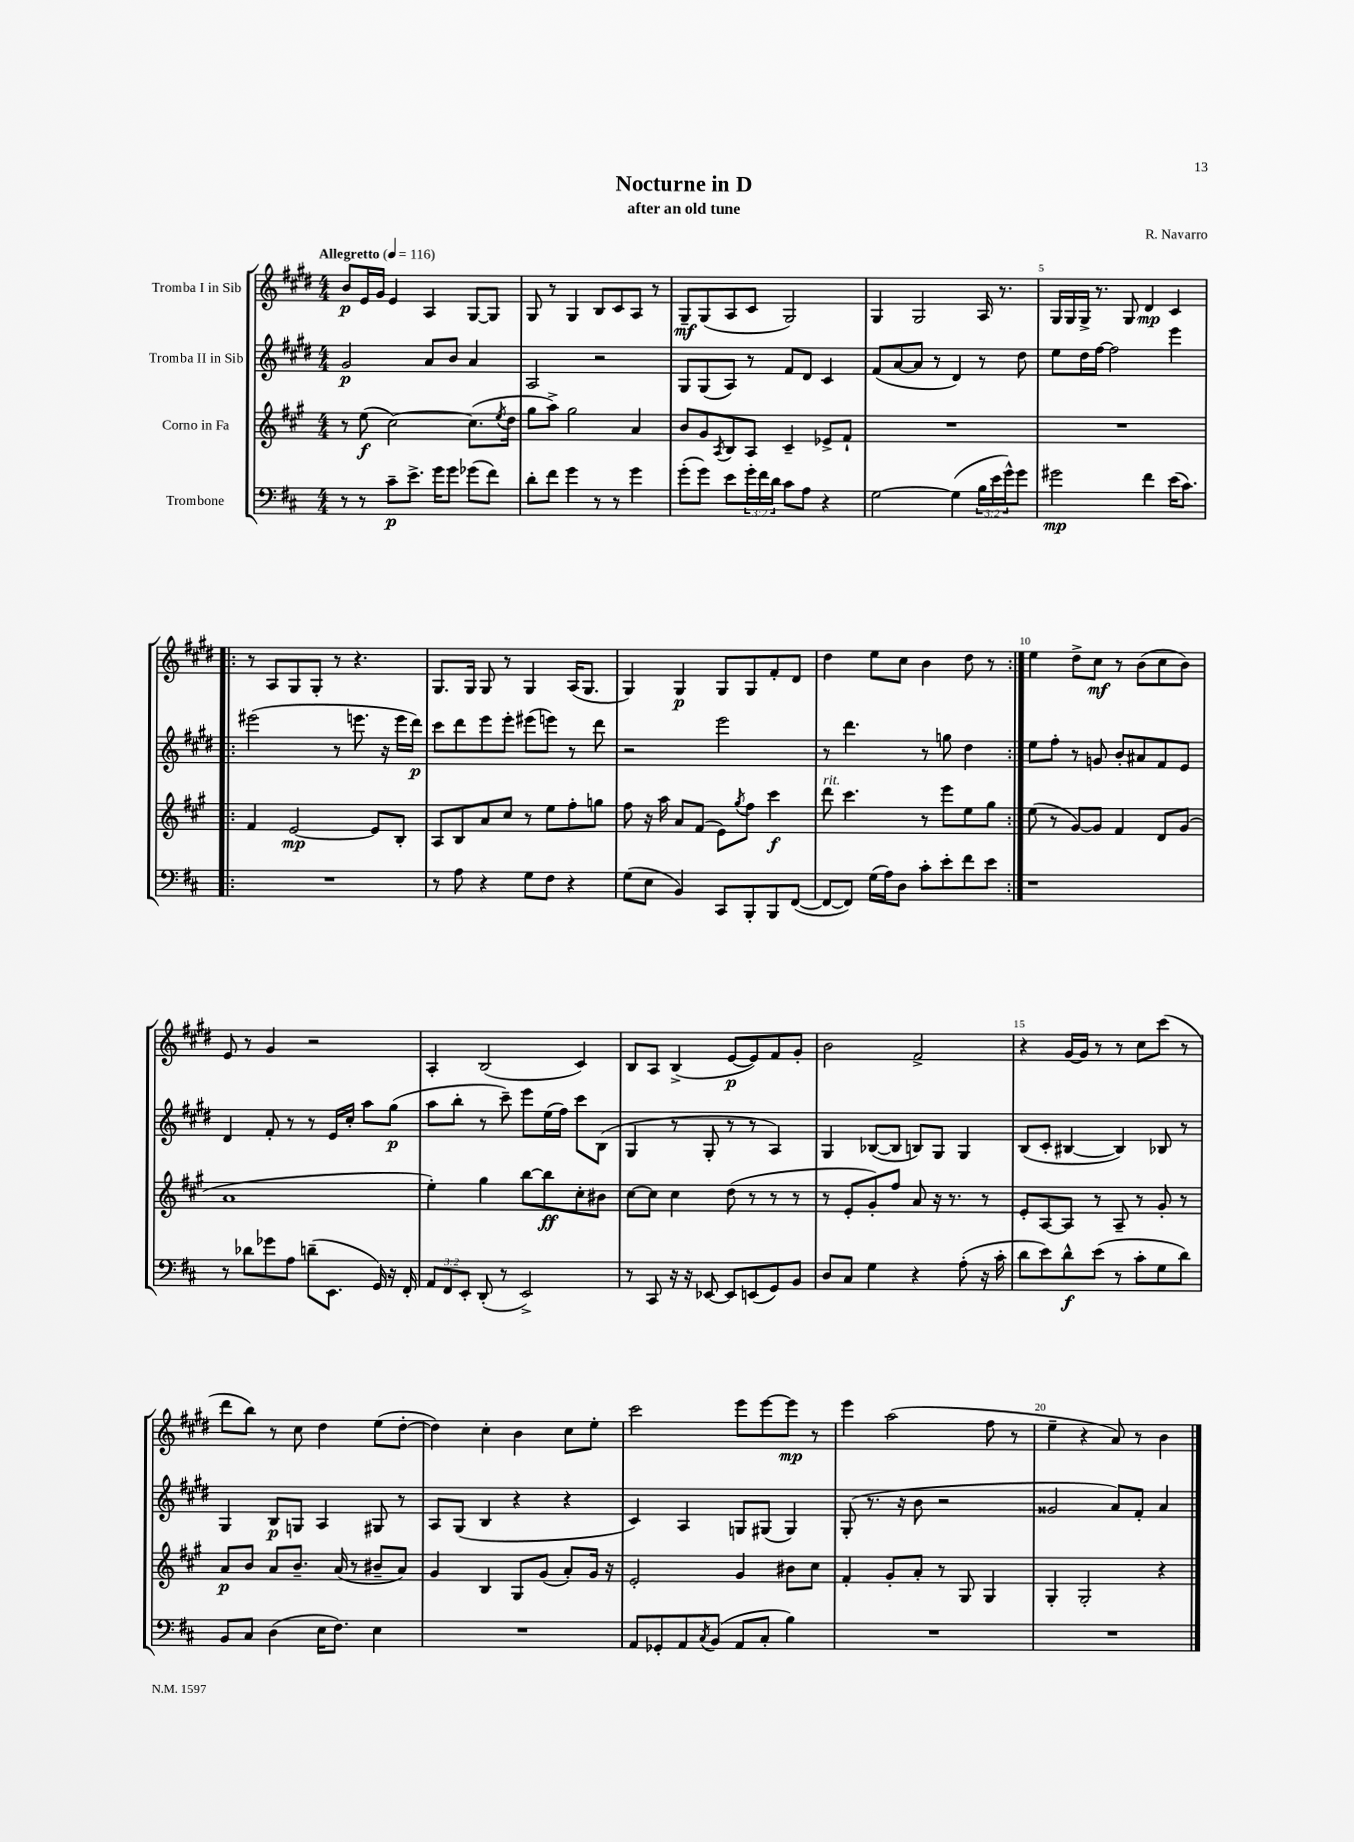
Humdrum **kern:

**kern	**dynam	**kern	**dynam	**kern	**dynam	**kern	**dynam
*part4	*part4	*part3	*part3	*part2	*part2	*part1	*part1
*staff4	*staff4	*staff3	*staff3	*staff2	*staff2	*staff1	*staff1
*I"Trombone	*	*I"Corno in Fa	*	*I"Tromba II in Sib	*	*I"Tromba I in Sib	*
*clefF4	*	*clefG2	*	*clefG2	*	*clefG2	*
*k[f#c#]	*	*k[f#c#g#]	*	*k[f#c#g#d#]	*	*k[f#c#g#d#]	*
*M4/4	*	*M4/4	*	*M4/4	*	*M4/4	*
*MM116	*	*MM116	*	*MM116	*	*MM116	*
=1	=1	=1	=1	=1	=1	=1	=1
!	!	!	!	!	!	!LO:TX:a:B:t=Allegretto	!
8r	.	8r	.	2g#/	p	8b/L	p
8r	.	(8ee\	f	.	.	16e/L	.
.	.	.	.	.	.	16g#/JJ	.
8c#~\L	p	[2cc#\)	.	.	.	4e/	.
8.e^\J	.	.	.	.	.	.	.
.	.	.	.	8a/L	.	4A/	.
16g\KL	.	.	.	.	.	.	.
8g\J	.	.	.	8b/J	.	.	.
(8g-X\L	.	(8.cc#\L]	.	4a/	.	[8G#/L	.
8f#\J)	.	.	.	.	.	8G#/J]	.
.	.	8qee/	.	.	.	.	.
.	.	16dd\Jk	.	.	.	.	.
=2	=2	=2	=2	=2	=2	=2	=2
8d'\L	.	8gg#\L	.	2A/	.	8G#/	.
8f#\J	.	8aa^\J)	.	.	.	8r	.
4g\	.	2gg#\	.	.	.	4G#/	.
8r	.	.	.	2r	.	8B/L	.
8r	.	.	.	.	.	8c#/	.
4g\	.	4a/	.	.	.	8A/J	.
.	.	.	.	.	.	8r	.
=3	=3	=3	=3	=3	=3	=3	=3
(8g'\L	.	8b/L	.	8G#/L	.	8G#~/L	mf
8g\J)	.	8g#/	.	(8G#/	.	(8G#/	.
.	.	8qA/	.	.	.	.	.
8e\L	.	8B/	.	8A/J)	.	8A/	.
24g'\L	.	8A/J	.	8r	.	8c#/J	.
24f#\	.	.	.	.	.	.	.
24d\JJ	.	.	.	.	.	.	.
8c#\L	.	4c#~/	.	8f#/L	.	2G#/)	.
8A\J	.	.	.	8d#/J	.	.	.
4r	.	8e-X^/L	.	4c#/	.	.	.
.	.	8f#`/J	.	.	.	.	.
=4	=4	=4	=4	=4	=4	=4	=4
[2G\	.	1r	.	(8f#/L	.	4G#/	.
.	.	.	.	[8a/	.	.	.
.	.	.	.	8a/J]	.	2G#/	.
.	.	.	.	8r	.	.	.
(4G\]	.	.	.	4d#/)	.	.	.
24B\LL	.	.	.	8r	.	16A/	.
24e\	.	.	.	.	.	.	.
.	.	.	.	.	.	8.r	.
24g^^\J)	.	.	.	.	.	.	.
8g\J	.	.	.	8dd#\	.	.	.
=5	=5	=5	=5	=5	=5	=5	=5
2g#X\	mp	1r	.	8ee\L	.	16G#/LL	.
.	.	.	.	.	.	16G#/	.
.	.	.	.	16dd#\L	.	16G#^/JJ	.
.	.	.	.	[16ff#\JJ	.	8.r	.
.	.	.	.	2ff#\]	.	.	.
.	.	.	.	.	.	8G#/	.
4f#\	.	.	.	.	.	4d#/	mp
(16e\KL	.	.	.	4eee\	.	4c#/	.
8.c#\J)	.	.	.	.	.	.	.
!!LO:LB:g=z
=6!|:	=6!|:	=6!|:	=6!|:	=6!|:	=6!|:	=6!|:	=6!|:
1r	.	4f#/	.	(2eee#X\	.	8r	.
.	.	.	.	.	.	8A/L	.
.	.	[2e/	mp	.	.	8G#/	.
.	.	.	.	.	.	8G#'/J	.
.	.	.	.	8r	.	8r	.
.	.	.	.	8.eeen\	.	4.r	.
.	.	8e/L]	.	.	.	.	.
.	.	.	.	16r	.	.	.
.	.	8B'/J	.	16eee\LL	.	.	.
.	.	.	.	16ddd#\JJ)	p	.	.
=7	=7	=7	=7	=7	=7	=7	=7
8r	.	8A/L	.	8ccc#\L	.	8.G#/L	.
8A\	.	8B/	.	8ddd#\	.	.	.
.	.	.	.	.	.	16G#/Jk	.
4r	.	8a/	.	8eee\	.	8G#/	.
.	.	8cc#/J	.	8eee'\J	.	8r	.
8G\L	.	8r	.	(8eee#X\L	.	4G#/	.
8F#\J	.	8ee\L	.	8eeen\J)	.	.	.
4r	.	8ff#'\	.	8r	.	(16A/KL	.
.	.	.	.	.	.	8.G#/J	.
.	.	8ggn\J	.	8ddd#\	.	.	.
=8	=8	=8	=8	=8	=8	=8	=8
(8G\L	.	8ff#\	.	2r	.	4G#/)	.
8E\J	.	16r	.	.	.	.	.
.	.	16aa\	.	.	.	.	.
4BB/)	.	8a/L	.	.	.	4G#/	p
.	.	(8f#/J	.	.	.	.	.
8CC#/L	.	8e\L)	.	2eee\	.	8G#/L	.
.	.	8qgg#/	.	.	.	.	.
8BBB'/	.	8ff#\J	.	.	.	8G#/	.
8BBB/	.	4ccc#\	f	.	.	8f#'/	.
([8FF#/J	.	.	.	.	.	8d#/J	.
=9	=9	=9	=9	=9	=9	=9	=9
!	!	!LO:TX:a:i:t=rit.	!	!	!	!	!
8FF#/L_	.	8ddd\	.	8r	.	4dd#\	.
8FF#/J])	.	4.ccc#\	.	4.ddd#\	.	.	.
(16G\LL	.	.	.	.	.	8ee\L	.
16A\J)	.	.	.	.	.	.	.
8D\J	.	.	.	.	.	8cc#\J	.
8c#'\L	.	8r	.	8r	.	4b\	.
8e'\	.	8eee\L	.	8ggn\	.	.	.
8f#\	.	8ee\	.	4dd#\	.	8dd#\	.
8e\J	.	8gg#\J	.	.	.	8r	.
=10:|!	=10:|!	=10:|!	=10:|!	=10:|!	=10:|!	=10:|!	=10:|!
1r	.	(8ee\	.	8ee\L	.	4ee\	.
.	.	8r	.	8ff#'\J	.	.	.
.	.	[8g#/L)	.	8r	.	8dd#^\L	.
.	.	8g#/J]	.	8gn/	.	8cc#\J	mf
.	.	4f#/	.	8b'/L	.	8r	.
.	.	.	.	8a#X/	.	(8b\L	.
.	.	8d/L	.	8f#/	.	8cc#\	.
.	.	(8g#/J	.	8e/J	.	8b\J)	.
!!LO:LB:g=z
=11	=11	=11	=11	=11	=11	=11	=11
8r	.	1a	.	4d#/	.	8e/	.
8d-X\L	.	.	.	.	.	8r	.
8g-X\	.	.	.	8f#'/	.	4g#/	.
8A\J	.	.	.	8r	.	.	.
(8dn~\L	.	.	.	8r	.	2r	.
8.EE\J	.	.	.	16e/LL	.	.	.
.	.	.	.	16cc#'/JJ	.	.	.
.	.	.	.	8aa\L	.	.	.
16GG/)	.	.	.	.	.	.	.
16r	.	.	.	(8gg#\J	p	.	.
16FF#'/	.	.	.	.	.	.	.
=12	=12	=12	=12	=12	=12	=12	=12
12AA/L	.	4ee'\)	.	8aa\L	.	4A'/	.
12FF#/	.	.	.	.	.	.	.
.	.	.	.	8bb'\J	.	.	.
12EE'/J	.	.	.	.	.	.	.
(8DD'/	.	4gg#\	.	8r	.	(2B/	.
8r	.	.	.	8ccc#~\)	.	.	.
2EE^/)	.	[8bb\L	.	8eee\L	.	.	.
.	.	8bb\]	ff	(16ee\L	.	.	.
.	.	.	.	16ff#\JJ)	.	.	.
.	.	8cc#'\	.	8ccc#\L	.	4c#/)	.
.	.	8b#X\J	.	(8B\J	.	.	.
=13	=13	=13	=13	=13	=13	=13	=13
8r	.	[8cc#\L	.	4G#/	.	8B/L	.
8CC#/	.	8cc#\J]	.	.	.	8A/J	.
16r	.	4cc#\	.	8r	.	(4B^/	.
16r	.	.	.	.	.	.	.
[8EE-X/	.	.	.	8G#'/	.	.	.
8EE-/L]	.	(8dd\	.	8r	.	[8e/L	p
(8EEn/	.	8r	.	8r	.	8e/])	.
8GG/)	.	8r	.	4A/)	.	8f#/	.
8BB/J	.	8r	.	.	.	8g#'/J	.
=14	=14	=14	=14	=14	=14	=14	=14
8D/L	.	8r	.	4G#/	.	2b\	.
8C#/J	.	8e'/L	.	.	.	.	.
4G\	.	8g#'/)	.	([8B-X/L	.	.	.
.	.	8ff#/J	.	8B-/J]	.	.	.
4r	.	8a/	.	8Bn/L)	.	2f#^/	.
.	.	16r	.	8G#/J	.	.	.
.	.	8.r	.	.	.	.	.
(8A'\	.	.	.	4G#/	.	.	.
16r	.	8r	.	.	.	.	.
16c#'\	.	.	.	.	.	.	.
=15	=15	=15	=15	=15	=15	=15	=15
8d\L	.	8e'/L	.	(8B/L	.	4r	.
8e\)	.	[8A/	.	8c#'/J	.	.	.
8d^^\	f	8A/J]	.	[4B#X/	.	[16g#/LL	.
.	.	.	.	.	.	16g#/JJ]	.
(8e\J	.	8r	.	.	.	8r	.
8r	.	8A~/	.	4B#/])	.	8r	.
8c#'\L	.	8r	.	.	.	8cc#\L	.
8G\	.	8g#'/	.	8B-X/	.	(8ccc#\J	.
8d\J)	.	8r	.	8r	.	8r	.
!!LO:LB:g=z
=16	=16	=16	=16	=16	=16	=16	=16
8BB/L	.	8a/L	p	4G#/	.	8ddd#\L	.
8C#/J	.	8b/J	.	.	.	8bb\J)	.
(4D\	.	8a/L	.	8B/L	p	8r	.
.	.	8.b~/J	.	8Gn/J	.	8cc#\	.
16E\KL	.	.	.	4A/	.	4dd#\	.
8.F#\J)	.	(16a/	.	.	.	.	.
.	.	8r	.	.	.	.	.
4E\	.	8b#X~/L	.	8G#X/	.	(8ee\L	.
.	.	8a/J)	.	8r	.	[8dd#'\J	.
=17	=17	=17	=17	=17	=17	=17	=17
1r	.	4g#/	.	8A/L	.	4dd#\])	.
.	.	.	.	(8G#/J	.	.	.
.	.	4B/	.	4B/	.	4cc#'\	.
.	.	8G#/L	.	4r	.	4b\	.
.	.	(8g#/J	.	.	.	.	.
.	.	8a'/L)	.	4r	.	8cc#\L	.
.	.	16g#/Jk	.	.	.	8ee'\J	.
.	.	16r	.	.	.	.	.
=18	=18	=18	=18	=18	=18	=18	=18
8AA/L	.	2e'/	.	4c#/)	.	2ccc#\	.
8GG-X'/	.	.	.	.	.	.	.
8AA/	.	.	.	4A/	.	.	.
8qC#/	.	.	.	.	.	.	.
(8BB/J	.	.	.	.	.	.	.
8AA/L	.	4g#/	.	8Gn/L	.	8eee\L	.
8C#'/J	.	.	.	(8G#X/J	.	[8eee\	.
4B\)	.	8b#X\L	.	4G#/)	.	8eee\J]	mp
.	.	8cc#\J	.	.	.	8r	.
=19	=19	=19	=19	=19	=19	=19	=19
1r	.	4f#'/	.	(8G#'/	.	4eee\	.
.	.	.	.	8.r	.	.	.
.	.	8g#'/L	.	.	.	(2aa\	.
.	.	.	.	16r	.	.	.
.	.	8a'/J	.	8b\	.	.	.
.	.	8r	.	2r	.	.	.
.	.	8G#/	.	.	.	.	.
.	.	4G#/	.	.	.	8ff#\	.
.	.	.	.	.	.	8r	.
=20	=20	=20	=20	=20	=20	=20	=20
1r	.	4G#'/	.	2g##X/	.	4ee~\	.
.	.	2G#'/	.	.	.	4r	.
.	.	.	.	8a/L)	.	8a/)	.
.	.	.	.	8f#'/J	.	8r	.
.	.	4r	.	4a/	.	4b\	.
==	==	==	==	==	==	==	==
*-	*-	*-	*-	*-	*-	*-	*-
